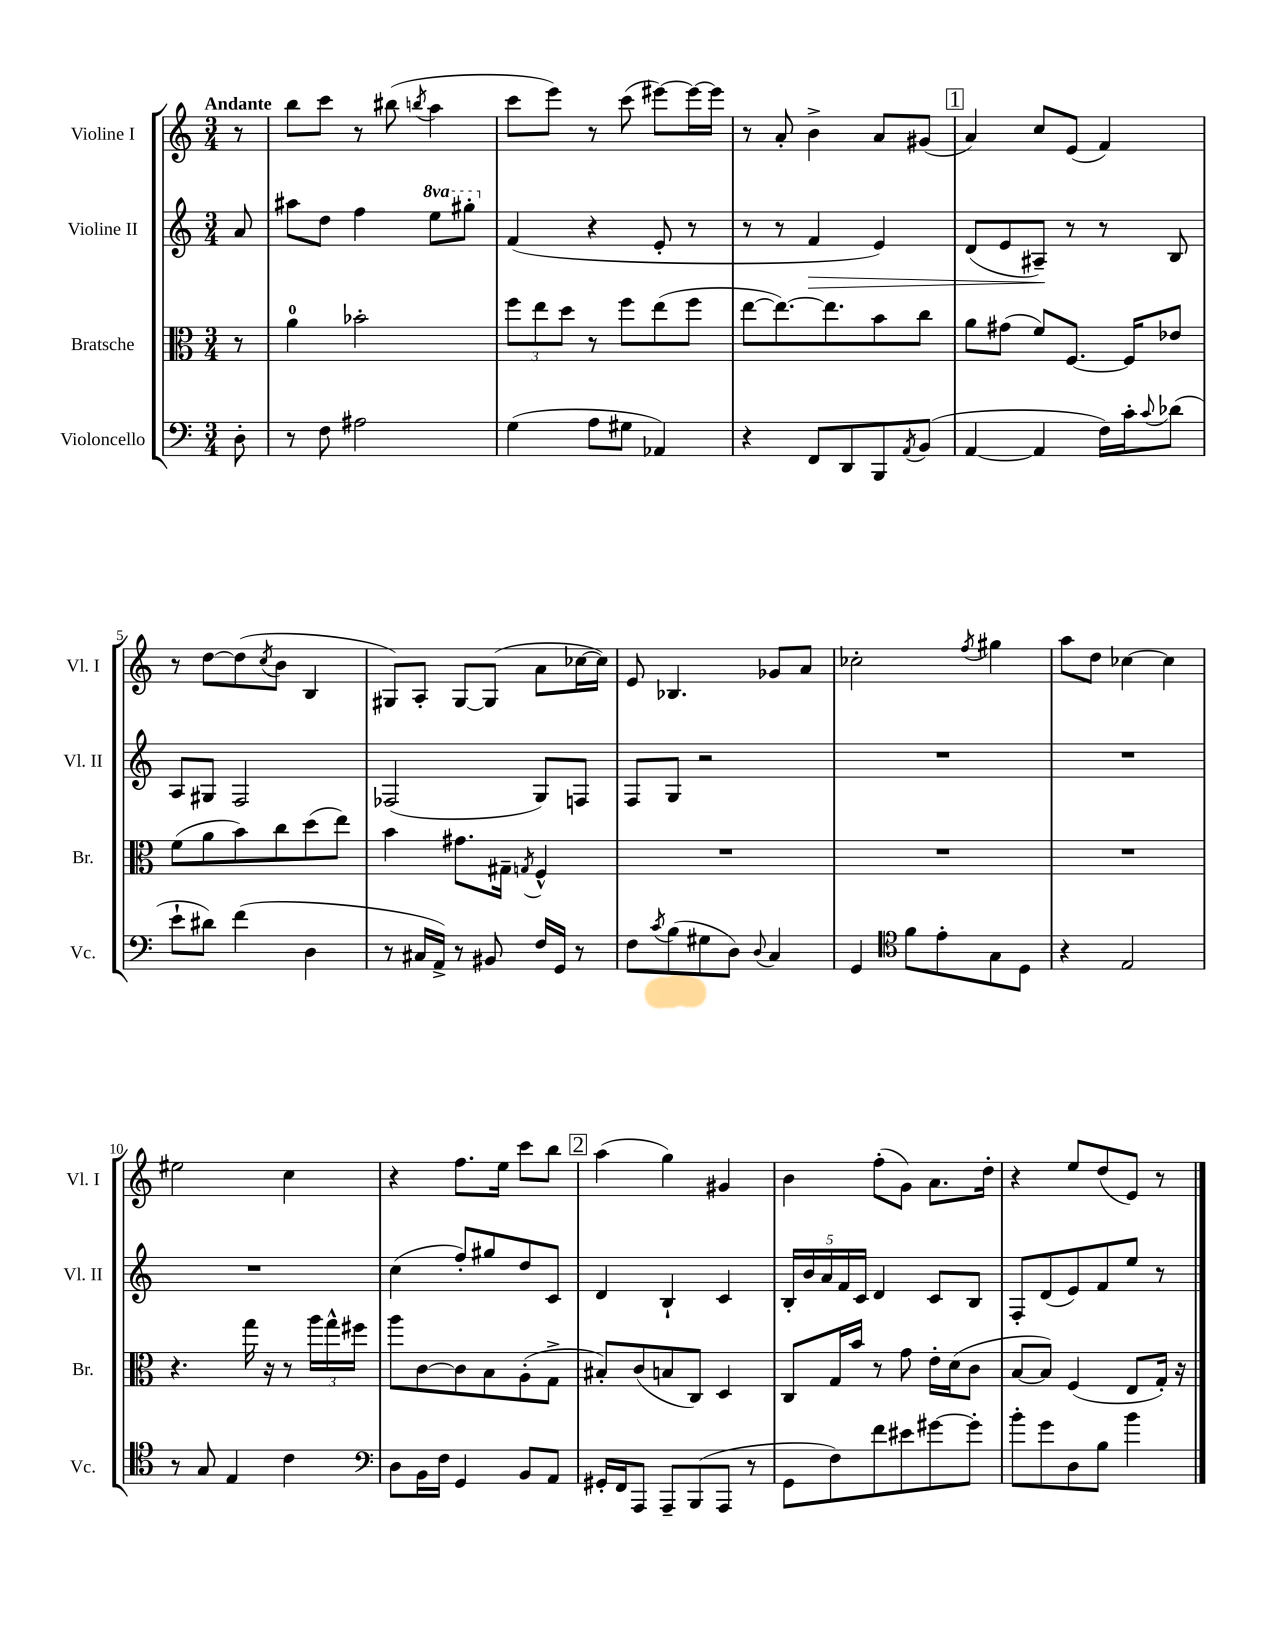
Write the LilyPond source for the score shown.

<<
\new StaffGroup <<
\new Staff = "s0" \with { instrumentName = "Violine I" shortInstrumentName = "Vl. I" } {
    \clef treble \key c \major \numericTimeSignature \time 3/4 \partial 8 \tempo "Andante"
    r8 |
    b''8 c'''8 r8 bis''8( \acciaccatura { b''8 } a''4 |
    c'''8 e'''8) r8 c'''8( eis'''8~) eis'''16~ eis'''16 |
    r8 a'8-. b'4-> a'8 gis'8( |
    \mark \markup { \box "1" } a'4) c''8 e'8( f'4) |
    r8 d''8~ d''8( \acciaccatura { c''8 } b'8 b4 |
    gis8) a8-. gis8~ gis8( a'8 ces''16~ ces''16) |
    e'8 bes4. ges'8 a'8 |
    ces''2-. \acciaccatura { f''8 } gis''4 |
    a''8 d''8 ces''4~ ces''4 |
    eis''2 c''4 |
    r4 f''8. e''16 c'''8 b''8 |
    \mark \markup { \box "2" } a''4( g''4) gis'4 |
    b'4 f''8-.( g'8) a'8. d''16-. |
    r4 e''8 d''8( e'8) r8 \bar "|." |
}
\new Staff = "s1" \with { instrumentName = "Violine II" shortInstrumentName = "Vl. II" } {
    \clef treble \key c \major \numericTimeSignature \time 3/4 \set Staff.ottavationMarkups = #ottavation-simple-ordinals \partial 8
    a'8 |
    ais''8 d''8 f''4 \ottava #1 e'''8 gis'''8-. \ottava #0 |
    f'4( r4 e'8-. r8 |
    r8 r8 f'4\> e'4) |
    \mark \markup { \box "1" } d'8( e'8 ais8--\!) r8 r8 b8 |
    a8 gis8 f2 |
    fes2( g8) f8 |
    f8 g8 r2 |
    R2. |
    R2. |
    R2. |
    c''4( f''8-.) gis''8 d''8 c'8 |
    \mark \markup { \box "2" } d'4 b4-! c'4 |
    \tuplet 5/4 { b16-. b'16 a'16 f'16 c'16 } d'4 c'8 b8 |
    f8-. d'8( e'8) f'8 e''8 r8 \bar "|." |
}
\new Staff = "s2" \with { instrumentName = "Bratsche" shortInstrumentName = "Br." } {
    \clef alto \key c \major \numericTimeSignature \time 3/4 \partial 8
    r8 |
    a'4-0 bes'2-. |
    \tuplet 3/2 { f''8 e''8 d''8 } r8 f''8 e''8( f''8 |
    e''8~ e''8.~) e''8. b'8 c''8 |
    \mark \markup { \box "1" } a'8 gis'8( f'8) f8.~ f16 ees'8 |
    f'8( a'8 b'8) c''8 d''8( e''8) |
    b'4 gis'8. gis16-- \acciaccatura { g8 } f4-^ |
    R2. |
    R2. |
    R2. |
    r4. g''16 r16 r8 \tuplet 3/2 { a''16 g''16-^ fis''16 } |
    a''8 c'8~ c'8 b8 a8-.( g8-> |
    \mark \markup { \box "2" } bis8-.) c'8( b8 c8) d4 |
    c8 g16 b'16 r8 g'8 e'16-. d'16( c'8 |
    b8~ b8) f4( e8 g16-.) r16 \bar "|." |
}
\new Staff = "s3" \with { instrumentName = "Violoncello" shortInstrumentName = "Vc." } {
    \clef bass \key c \major \numericTimeSignature \time 3/4 \partial 8
    d8-. |
    r8 f8 ais2 |
    g4( a8 gis8 aes,4) |
    r4 f,8 d,8 b,,8 \acciaccatura { a,8 } b,8( |
    \mark \markup { \box "1" } a,4~ a,4 f16) c'16-. \appoggiatura { c'8 } des'8( |
    e'8-! dis'8) f'4( d4 |
    r8 cis16 a,16->) r8 bis,8 f16 g,16 r8 |
    f8 \acciaccatura { c'8 } b8( gis8 d8) \appoggiatura { d8 } c4 |
    g,4 \clef tenor f'8 e'8-. g8 d8 |
    r4 e2 |
    r8 g8 e4 c'4 |
    \clef bass d8 b,16 f16 g,4 b,8 a,8 |
    \mark \markup { \box "2" } gis,16-. f,16 a,,8 a,,8-- b,,8( a,,8 r8 |
    g,8 f8) f'8 eis'8 gis'8~ gis'8-. |
    b'8-. g'8 d8 b8 b'4 \bar "|." |
}
>>
>>
